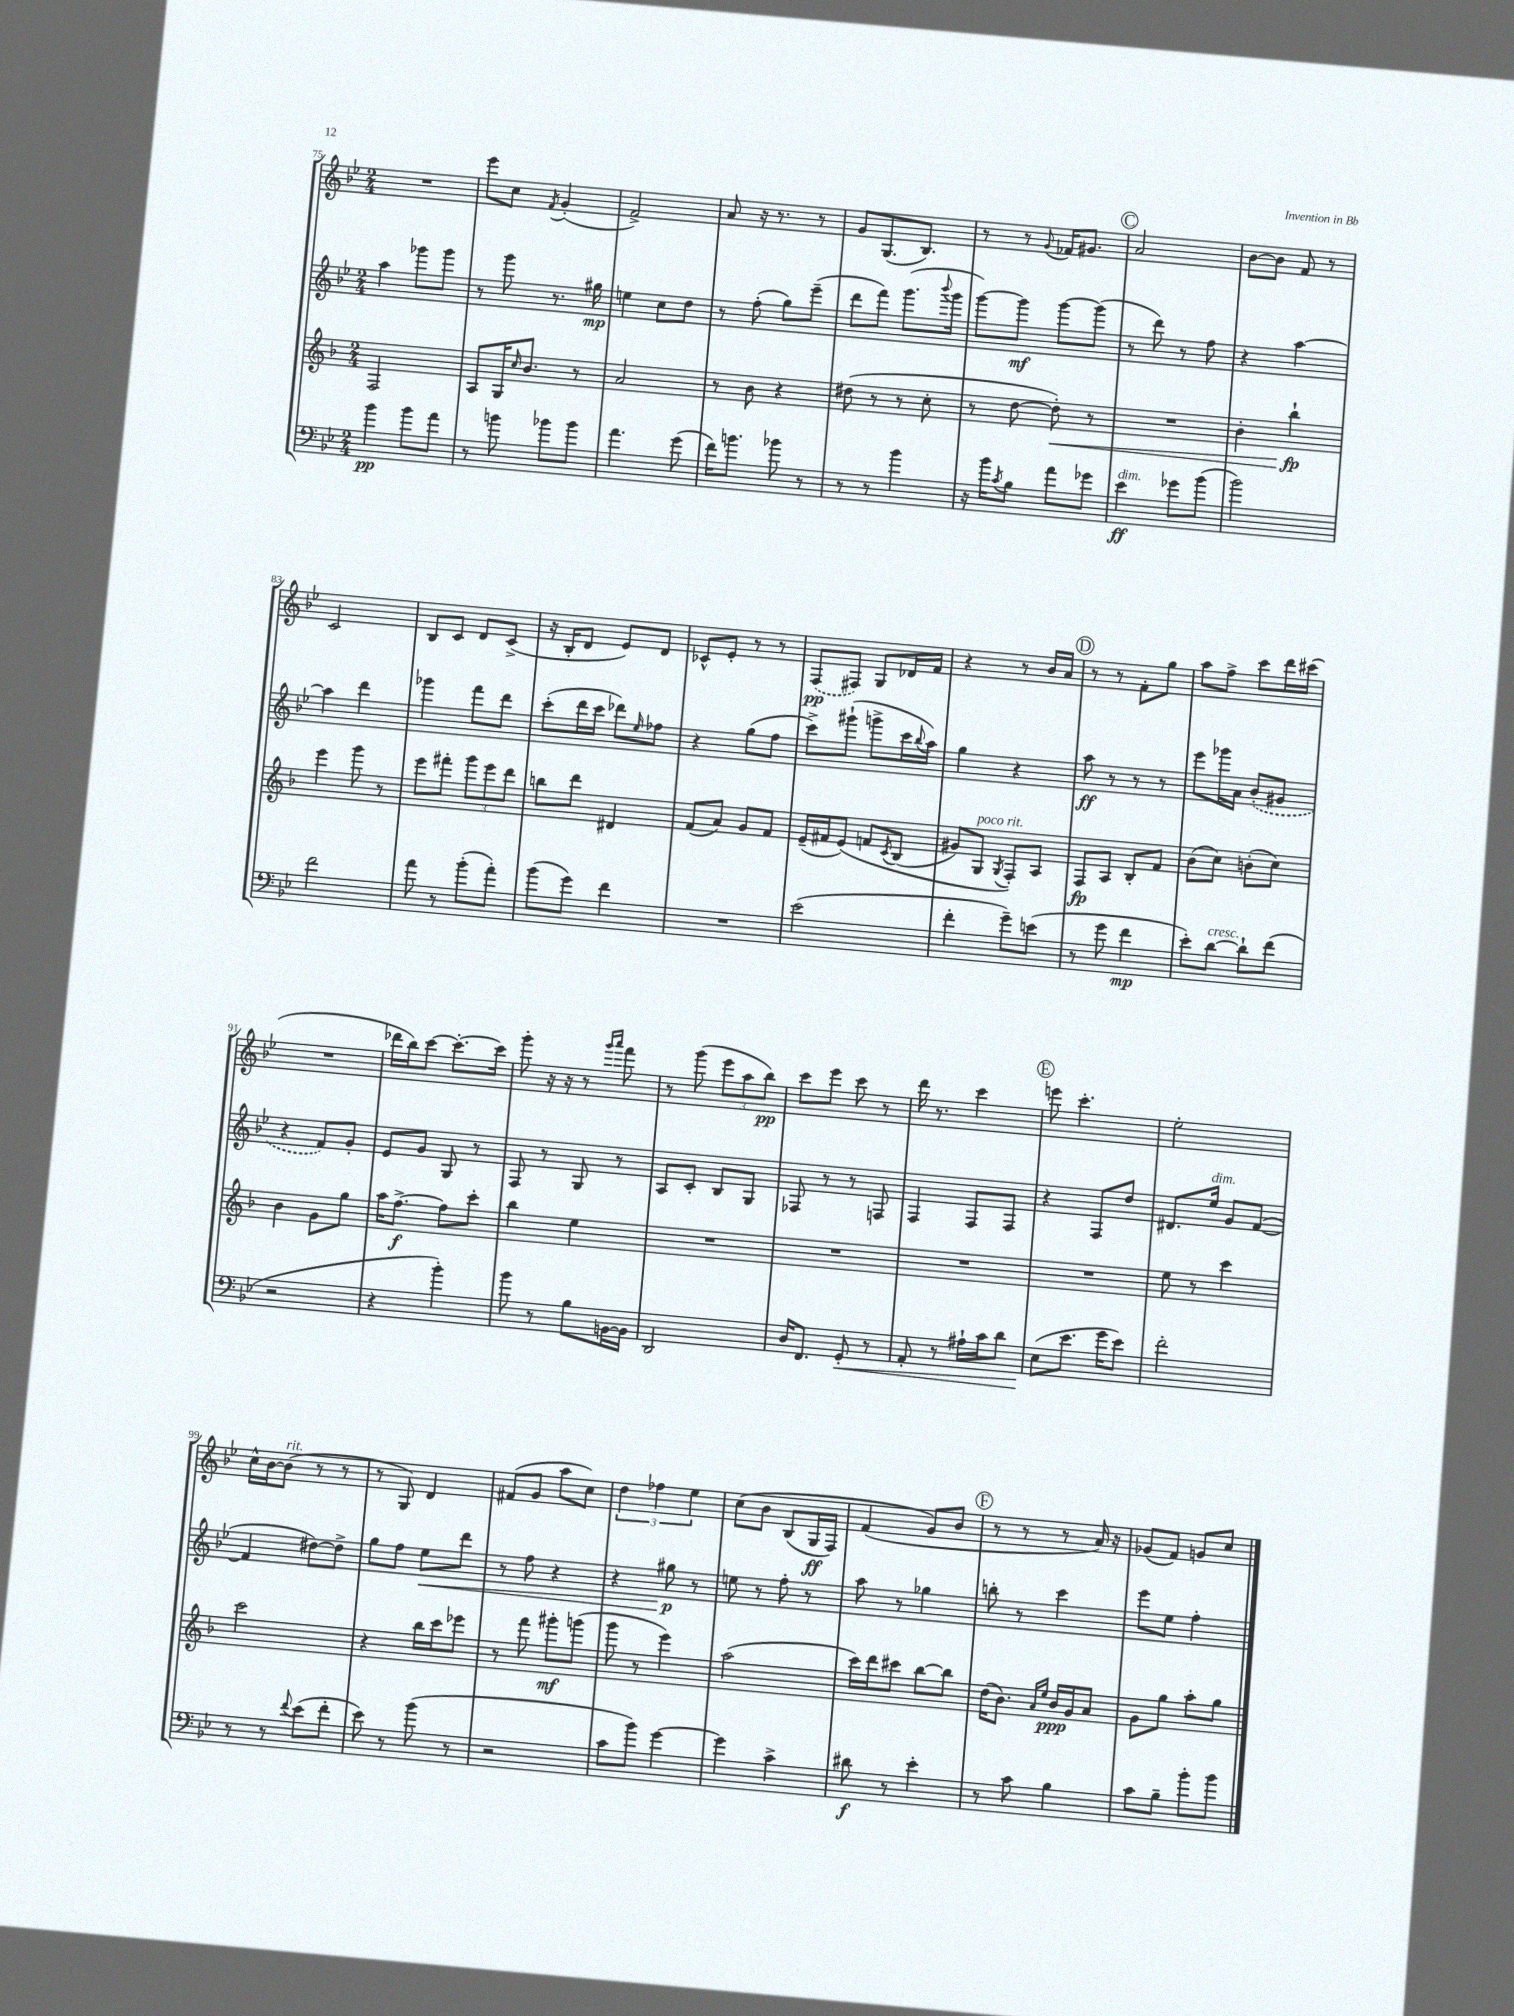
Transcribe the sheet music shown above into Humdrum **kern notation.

**kern	**kern	**kern	**kern
*staff4	*staff3	*staff2	*staff1
*clefF4	*clefG2	*clefG2	*clefG2
*k[b-e-]	*k[b-]	*k[b-e-]	*k[b-e-]
*M2/4	*M2/4	*M2/4	*M2/4
4b-	2F	4aa	2r
8b-	.	8ggg-	.
8a	.	8ggg-	.
=	=	=	=
8r	8A	8r	8eee-
8b	16G	8ggg	8cc
.	16qqcc	.	.
.	8.b-	.	.
.	.	.	8qf
8b-	.	8.r	(4g'
8b-	8r	.	.
.	.	16gg#	.
=	=	=	=
4.a	2a	4ee	2f^)
.	.	8cc	.
(8g	.	8dd	.
=	=	=	=
16f)	8r	8r	8a
8.b	.	.	.
.	8b-	(8ff'	16r
.	.	.	8.r
8b-	4r	8gg)	.
8r	.	(8eee-~	8r
=	=	=	=
8r	(8dd#	8ddd	8g
8r	8r	8fff)	(8.G
4b-	8r	(8.ggg	.
.	.	.	8.B-)
.	8cc'	.	.
.	.	8qqbbb-	.
.	.	16ggg	.
=	=	=	=
16r	8r	[8ggg)	8r
16b-	.	.	.
8qc	.	.	.
8B-	[8dd	8ggg]	8r
.	.	.	8qqg
8a	8dd'])	[8ggg	16f-
.	.	.	8.g#
8g-	8r	(8ggg]	.
=	=	=	=
4e-	2r	8r	2a
.	.	8ddd)	.
8g-	.	8r	.
(8b-	.	8ff	.
=	=	=	=
2b-)	4b-'	4r	[8b-
.	.	.	8b-]
.	4bb-`	[4aa	8f
.	.	.	8r
=	=	=	=
2f	4eee	4aa]	2c
.	8ggg	4ddd	.
.	8r	.	.
=	=	=	=
8a	8eee	4ggg-	8B-
8r	8fff#'	.	8c
(8b-'	12ggg	8fff	8d
.	12eee	.	.
8a')	.	8ddd	(8c^
.	12ddd	.	.
=	=	=	=
(8b-	8bb	(8ccc'	16r
.	.	.	16B-'
8g)	8ddd	16ddd	8d
.	.	16ccc	.
4f	4d#	8ddd-)	8e-)
.	.	16qqee-	.
.	.	8ff-	8d
=	=	=	=
2r	(8f	4r	8c-^^
.	8a)	.	8e-'
.	8g	(8gg	8r
.	8f	8ff	8r
=	=	=	=
(2e-	(16e~	8ccc^)	(8F
.	16f#	.	.
.	&(8e)	(8ggg#`	8F#)
.	8f	8ggg^	8G
.	8qc	.	.
.	(8B-	16ccc	16d-
.	.	8qqbb-	.
.	.	16aa)	16f
=	=	=	=
4f'	8g#)	4gg	4r
.	8G	.	.
.	8qG	.	.
8g~)	8F'&)	4r	8r
(8e	8A	.	16b-
.	.	.	16a
=	=	=	=
8r	8F	8aa	8r
8g	8A	8r	8r
4f	8B-'	8r	8f'
.	8f	8r	8gg
=	=	=	=
8e-')	(8b-	8eee-	8aa
[8d	8cc)	16ggg-	8ff^
.	.	16a	.
8d`]	(8b'	(8b-'	8ccc
(8f	8cc)	8g#	16ddd
.	.	.	(16ccc#
=	=	=	=
2r	4b-	4r	2r
.	8g	8f)	.
.	8gg	8g'	.
=	=	=	=
4r	16aa	8e-	16ddd-
.	[8.ff^	.	16bb-)
.	.	8g	[8ccc
4b-')	8ff]	8G	8.ccc'_
.	8ccc'	8r	.
.	.	.	16ccc]
=	=	=	=
8b-	4bb-	8F	8ggg'
8r	.	8r	16r
.	.	.	16r
8B-	4ee	8G	8r
.	.	.	16qqggg
.	.	.	16qqaaa
[16BB	.	8r	8fff
16BB]	.	.	.
=	=	=	=
2DD	2r	8A	8r
.	.	8c'	(8ggg
.	.	8B-	12eee-
.	.	.	12aa
.	.	8G	.
.	.	.	12bb-)
=	=	=	=
16D	2r	8F-	8ccc
8.FF	.	.	.
.	.	8r	8eee-
8GG'	.	8r	8ccc
8r	.	8F	8r
=	=	=	=
8AA'	2r	4F	16ddd
.	.	.	8.r
8r	.	.	.
16A#`	.	8F	4ccc
16c	.	.	.
8d	.	8F	.
=	=	=	=
(8E-	2r	4r	8eee
8.e-	.	.	4.ccc'
.	.	8F	.
16g	.	.	.
8e-)	.	8dd	.
=	=	=	=
2f'	8ee	8.d#	2ee-'
.	8r	.	.
.	.	16ee-	.
.	4ccc	8g	.
.	.	([8f	.
=	=	=	=
8r	2ccc	4f]	16cc^^
.	.	.	[16b-
8r	.	.	(8b-]
8qqf	.	.	.
(8e-	.	[8dd#)	8r
8f'	.	8dd#^]	8r
=	=	=	=
8e-)	4r	8gg	8r
8r	.	8ff	8G)
(8b-	16bb-	8ee-	4d
.	16ccc	.	.
8r	8eee-	8ddd	.
=	=	=	=
2r	8r	8r	(8f#
.	8fff	8ff	8g
.	8ggg#'	4r	8aa
.	(8ggg	.	8cc)
=	=	=	=
8c	8ggg	4r	6dd
8b-)	8r	.	.
.	.	.	6ff-
[4g	4eee)	8gg#	.
.	.	.	6ee-
.	.	8r	.
=	=	=	=
4g]	(2aa	8ee	&(8cc
.	.	8r	8b-
4c^	.	8ff'	(8B-
.	.	8r	16G
.	.	.	16F)
=	=	=	=
8d#	16ccc)	8aa	(4f
.	16ddd	.	.
8r	8ccc#	8r	.
4e-'	[8bb-	4gg-	8g&)
.	8bb-]	.	8b-
=	=	=	=
8r	(16dd	8bb'	8r
.	8.b-)	.	.
8c	.	8r	8r
.	16qqa	.	.
.	16qqee	.	.
4B-	16b-	4ccc	8r
.	16g	.	.
.	8a	.	16a)
.	.	.	16r
=	=	=	=
8c	8g	8eee-	(8g-
8B-~	8gg	8ee-	8f)
8b-'	8aa'	4ff'	8g
8b-	8gg	.	8cc
==	==	==	==
*-	*-	*-	*-
